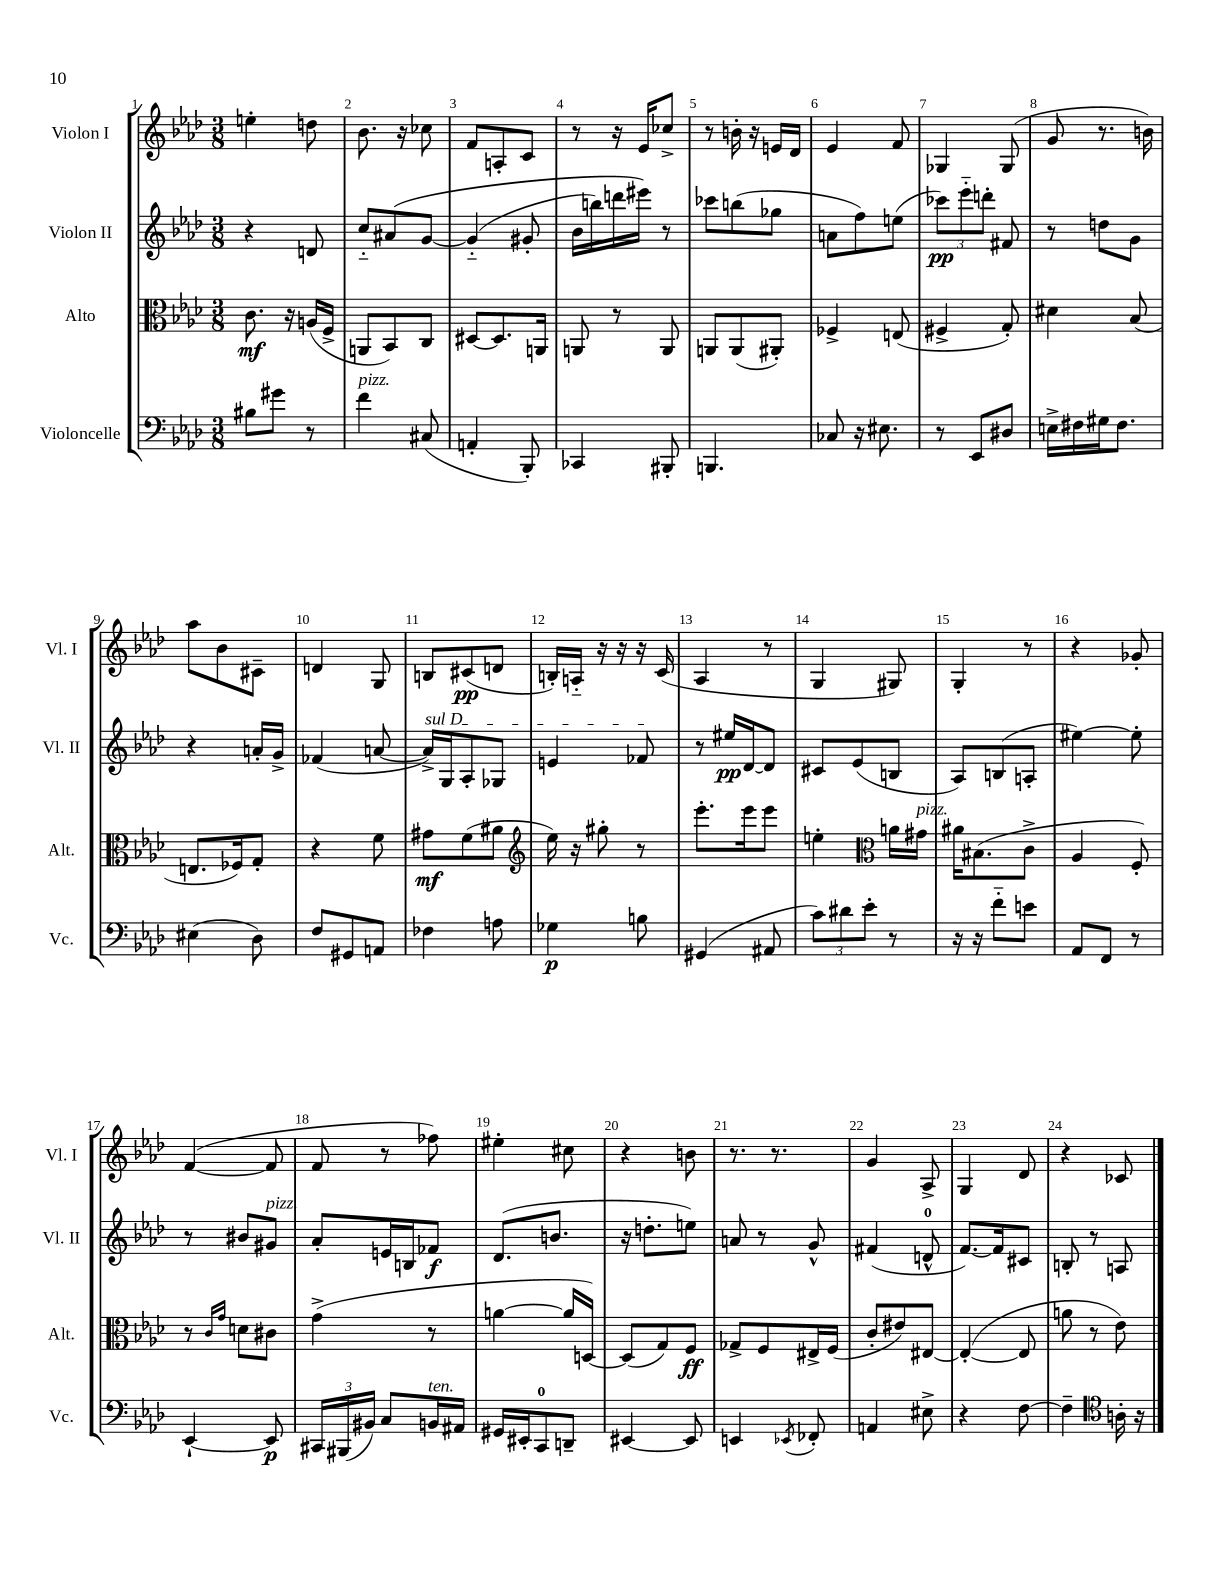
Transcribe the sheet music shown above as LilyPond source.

<<
\new StaffGroup <<
\new Staff = "s0" \with { instrumentName = "Violon I" shortInstrumentName = "Vl. I" } {
    \clef treble \key aes \major \numericTimeSignature \time 3/8
    \autoBeamOff e''4-. d''8 |
    bes'8. r16 ces''8 |
    f'8[ a8-. c'8] |
    r8 r16 ees'16[ ces''8]-> |
    r8 b'16-. r16 e'16[ des'16] |
    ees'4 f'8 |
    ges4 ges8( |
    g'8 r8. b'16) |
    aes''8[ bes'8 cis'8]-- |
    d'4 g8 |
    b8[ cis'8\pp( d'8] |
    b16[-.) a16]-_ r16 r16 r16 c'16( |
    aes4 r8 |
    g4 gis8) |
    g4-. r8 |
    r4 ges'8-. |
    f'4~( f'8 |
    f'8 r8 fes''8) |
    eis''4-. cis''8 |
    r4 b'8 |
    r8. r8. |
    g'4 aes8-> |
    g4 des'8 |
    r4 ces'8 \bar "|." |
}
\new Staff = "s1" \with { instrumentName = "Violon II" shortInstrumentName = "Vl. II" } {
    \clef treble \key aes \major \numericTimeSignature \time 3/8
    \autoBeamOff r4 d'8 |
    c''8[-_ ais'8\( g'8]~ |
    g'4-_( gis'8-. |
    bes'16[ b''16) d'''16 eis'''16]\) r8 |
    ces'''8[ b''8( ges''8] |
    a'8[ f''8) e''8]( |
    \tuplet 3/2 { ces'''8[\pp) ees'''8-_ d'''8]-. } fis'8 |
    r8 d''8[ g'8] |
    r4 a'16[-. g'16]-> |
    fes'4( a'8~ |
    \once \override TextSpanner.bound-details.left.text = \markup { \italic "sul D" } a'16[->\startTextSpan) g16 aes8-. ges8] |
    e'4 fes'8\stopTextSpan |
    r8 eis''16[\pp des'16~ des'8] |
    cis'8[ ees'8( b8] |
    aes8[) b8( a8]-. |
    eis''4~) eis''8-. |
    r8 bis'8[ gis'8]^\markup { \italic "pizz." } |
    aes'8[-. e'16 b16 fes'8]\f |
    des'8.[( b'8.] |
    r16 d''8.[-. e''8]) |
    a'8 r8 g'8-^ |
    fis'4( d'8-0-^ |
    f'8.[~) f'16 cis'8] |
    b8-. r8 a8 \bar "|." |
}
\new Staff = "s2" \with { instrumentName = "Alto" shortInstrumentName = "Alt." } {
    \clef alto \key aes \major \numericTimeSignature \time 3/8
    \autoBeamOff c'8.\mf r16 a16[( f16]-> |
    a,8[ bes,8) c8] |
    dis8[~ dis8. a,16] |
    a,8 r8 a,8 |
    a,8[ a,8( ais,8]-.) |
    fes4-> e8( |
    fis4-> g8-.) |
    dis'4 bes8( |
    e8.[ fes16) g8]-. |
    r4 f'8 |
    gis'8[\mf f'8( ais'8] |
    \clef treble ees''16) r16 gis''8-. r8 |
    ees'''8.[-. ees'''16 ees'''8] |
    e''4-. \clef alto a'16[ gis'16]^\markup { \italic "pizz." } |
    ais'16[ bis8.( c'8]-> |
    aes4 f8-.) |
    r8 \grace { c'16[ g'16] } d'8[ cis'8] |
    g'4->( r8 |
    a'4~ a'16[ d16]~) |
    d8[( g8) f8]\ff |
    ges8[-> f8 eis16-> f16]( |
    c'8[-. eis'8) eis8]~ |
    eis4~-.( eis8 |
    a'8 r8 ees'8) \bar "|." |
}
\new Staff = "s3" \with { instrumentName = "Violoncelle" shortInstrumentName = "Vc." } {
    \clef bass \key aes \major \numericTimeSignature \time 3/8
    \autoBeamOff bis8[ gis'8] r8 |
    f'4^\markup { \italic "pizz." } cis8( |
    a,4-. bes,,8-.) |
    ces,4 bis,,8-. |
    b,,4. |
    ces8 r16 eis8. |
    r8 ees,8[ dis8] |
    e16[-> fis16 gis16 fis8.] |
    eis4( des8) |
    f8[ gis,8 a,8] |
    fes4 a8 |
    ges4\p b8 |
    gis,4( ais,8 |
    \tuplet 3/2 { c'8[) dis'8 ees'8]-. } r8 |
    r16 r16 f'8[-_ e'8] |
    aes,8[ f,8] r8 |
    ees,4~-! ees,8\p |
    \tuplet 3/2 { cis,16[ bis,,16( bis,16]) } c8[ b,16^\markup { \italic "ten." } ais,16] |
    gis,16[ eis,16-. c,8-0 d,8]-- |
    eis,4~ eis,8 |
    e,4 \acciaccatura { ees,8 } fes,8-. |
    a,4 eis8-> |
    r4 f8~ |
    f4-- \clef tenor a16-. r16 \bar "|." |
}
>>
>>
\layout { \context { \Score \override BarNumber.break-visibility = ##(#f #t #t) barNumberVisibility = #all-bar-numbers-visible } }
